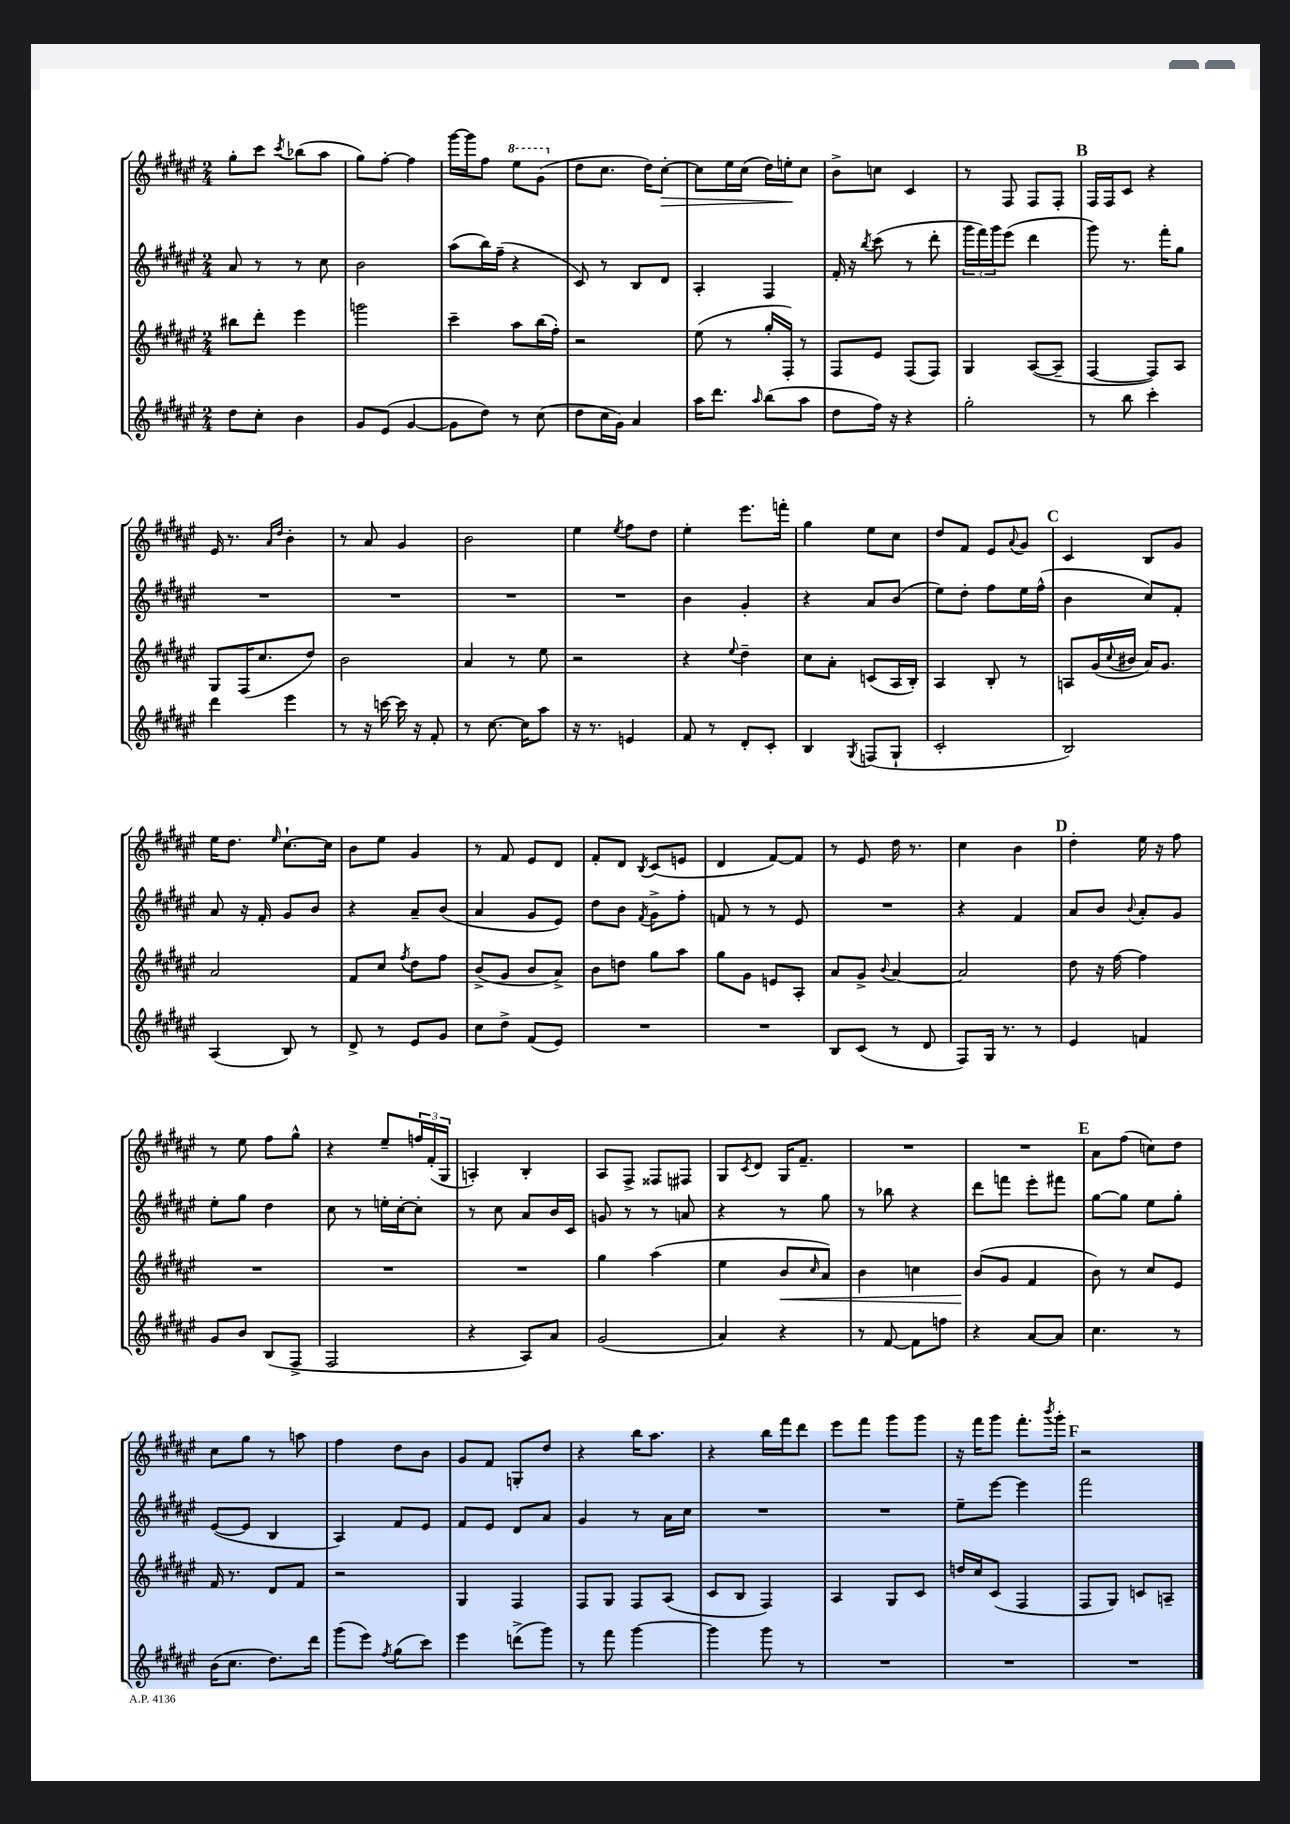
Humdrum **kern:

**kern	**kern	**kern	**kern
*staff4	*staff3	*staff2	*staff1
*clefG2	*clefG2	*clefG2	*clefG2
*k[f#c#g#d#a#e#]	*k[f#c#g#d#a#e#]	*k[f#c#g#d#a#e#]	*k[f#c#g#d#a#e#]
*M2/4	*M2/4	*M2/4	*M2/4
8dd#\L	8bb#\L	8a#/	8gg#'\L
8cc#'\J	8ddd#'\J	8r	8ccc#\J
.	.	.	8qccc#/
4b\	4eee#\	8r	(8bb-\L
.	.	8cc#\	8aa#\J
=	=	=	=
8g#/L	2ggg\	2b\	8gg#\L)
(8e#/J	.	.	[8ff#'\J
[4g#/	.	.	4ff#\]
=	=	=	=
8g#\]L	4ccc#~\	(8aa#\L	[16ggg#\LL
.	.	.	16ggg#\]J
8dd#\J)	.	16bb\L)	8ff#\J
.	.	(16ff#~\JJ	.
8r	8aa#\L	4r	8eee#\L
(8cc#\	(16bb\L	.	(8gg#\J
.	16ff#'\JJ)	.	.
=	=	=	=
8dd#\L	2r	8c#/)	8dd#\L
16cc#\L	.	8r	8.cc#\J
16g#\JJ)	.	.	.
4a#/	.	8B/L	.
.	.	.	16dd#\LK)
.	.	8d#/J	[8cc#'\J
=	=	=	=
16aa#\LK	(8ee#\	4A#'/	8cc#\]L
8.ddd#\J	.	.	.
.	8r	.	16ee#\L
.	.	.	(16cc#\JJ
16qqaa#/	.	.	.
(8bb\L	16gg#'/LL	4F#/	16dd#\LL)
.	16F#'/JJ)	.	16ee'\J
8aa#\J	8r	.	8cc#\J
=	=	=	=
8dd#\L	8F#/L	16f#'/	8b^\L
.	.	16r	.
.	.	8qbb/	.
16ff#\Jk)	8e#/J	(8ccc#\	8cc\J
16r	.	.	.
4r	(8F#/L	8r	4c#/
.	8F#/J)	8ddd#'\	.
=	=	=	=
2gg#'\	4G#/	24ggg#\LL	8r
.	.	24fff#\)	.
.	.	24ggg#\J	.
.	.	(8eee#\J	8F#/
.	([8A#/L	4ddd#\	8F#/L
.	8A#~/]J	.	8F#'/J
=	=	=	=
8r	[4F#/	8ggg#\)	16F#/LL
.	.	.	16F#/J
8bb\	.	8.r	8c#/J
4ccc#'\	8F#/]L)	.	4r
.	.	16fff#'\LK	.
.	8A#/J	8gg#\J	.
=	=	=	=
4ddd#\	8G#/L	2r	16e#/
.	.	.	8.r
.	(16F#/K	.	.
.	8.cc#/	.	.
.	.	.	16qqa#/LL
.	.	.	16qqdd#/JJ
4eee#\	.	.	4b'\
.	8dd#/J)	.	.
=	=	=	=
8r	2b\	2r	8r
16r	.	.	8a#/
[16ccc\	.	.	.
16ccc\]	.	.	4g#/
16r	.	.	.
8f#'/	.	.	.
=	=	=	=
8r	4a#/	2r	2b\
[8.cc#\	.	.	.
.	8r	.	.
16cc#\]LK	.	.	.
8aa#\J	8ee#\	.	.
=	=	=	=
16r	2r	2r	4ee#\
8.r	.	.	.
.	.	.	8qee#/
4e/	.	.	8ff#\L
.	.	.	8dd#\J
=	=	=	=
8f#/	4r	4b\	4ee#'\
8r	.	.	.
.	8qqee#/	.	.
8d#'/L	4dd#~\	4g#'/	8.eee#\L
8c#'/J	.	.	.
.	.	.	16fff'\Jk
=	=	=	=
4B/	8cc#\L	4r	4gg#\
.	8a#'\J	.	.
8qG#/	.	.	.
(8F/L	(8c/L	8a#/L	8ee#\L
8G#`/J	16A#/L	(8b/J	8cc#\J
.	16B'/JJ)	.	.
=	=	=	=
2c#'/	4A#/	8ee#\L)	8dd#/L
.	.	8dd#'\J	8f#/J
.	8B'/	8ff#\L	8e#/L
.	.	.	8qqa#/
.	8r	16ee#\L	8g#/J
.	.	(16ff#^^\JJ	.
=	=	=	=
2B/)	8A/L	4b\	4c#/
.	(16g#/L	.	.
.	8qqcc#/	.	.
.	16b#/JJ	.	.
.	16a#/LK)	8cc#/L)	8B/L
.	8.g#/J	.	.
.	.	8f#'/J	8g#/J
=	=	=	=
(4A#/	2a#/	8a#/	16ee#\LK
.	.	.	8.dd#\J
.	.	16r	.
.	.	16f#'/	.
.	.	.	16qqee#/
8B/)	.	8g#/L	[8.cc#`\L
8r	.	8b/J	.
.	.	.	16cc#\]Jk
=	=	=	=
8d#^/	8f#/L	4r	8b\L
8r	8cc#/J	.	8ee#\J
.	8qff#/	.	.
8e#/L	8dd#\L	8a#~/L	4g#/
8g#/J	8ff#\J	(8b/J	.
=	=	=	=
8cc#\L	(8b^/L	4a#/	8r
8dd#^\J	8g#/J	.	8f#/
(8f#/L	8b/L	8g#/L	8e#/L
8e#/J)	8a#^/J)	8e#/J)	8d#/J
=	=	=	=
2r	8b\L	8dd#\L	8f#'/L
.	8dd\J	8b\J	8d#/J
.	.	8qf#/	8qB/
.	8gg#\L	8g#^\L	(8c#/L
.	8aa#\J	8ff#'\J	8e/J
=	=	=	=
2r	8gg#\L	8f/	4d#/
.	8g#\J	8r	.
.	8e/L	8r	[8f#/L)
.	8A#'/J	8e#/	8f#/]J
=	=	=	=
8B/L	8a#/L	2r	8r
(8c#/J	8g#^/J	.	8e#/
.	8qqb/	.	.
8r	[4a#/	.	16dd#\
.	.	.	8.r
8d#/	.	.	.
=	=	=	=
8F#/L)	2a#/]	4r	4cc#\
16G#/Jk	.	.	.
8.r	.	.	.
.	.	4f#/	4b\
8r	.	.	.
=	=	=	=
4e#/	8dd#\	8a#/L	4dd#'\
.	16r	8b/J	.
.	[16ff#\	.	.
.	.	8qqb/	.
4f/	4ff#\]	8a#'/L	16ee#\
.	.	.	16r
.	.	8g#/J	8ff#\
=	=	=	=
8g#/L	2r	8ee#'\L	8r
8b/J	.	8gg#\J	8ee#\
(8B/L	.	4dd#\	8ff#\L
8F#^/J	.	.	8gg#^^\J
=	=	=	=
2F#/	2r	8cc#\	4r
.	.	8r	.
.	.	16ee'\LL	8ee#~/L
.	.	[16cc#'\J	.
.	.	8cc#'\]J	24ff/L
.	.	.	(24f#'/
.	.	.	24G#/JJ
=	=	=	=
4r	2r	8r	4A'/)
.	.	8cc#\	.
8A#/L)	.	8a#/L	4B'/
8a#/J	.	16b/L	.
.	.	16c#/JJ	.
=	=	=	=
(2g#/	4gg#\	8g/	8A#/L
.	.	8r	8F#^/J
.	(4aa#\	8r	8F##/L
.	.	8a/	8F#/J
=	=	=	=
4a#/)	4ee#\	4r	8G#/L
.	.	.	8qc#/
.	.	.	8d#/J
4r	8b/L	8r	16G#/LK
.	.	.	8.f#~/J
.	16qqcc#/	.	.
.	8a#/J)	8gg#\	.
=	=	=	=
8r	4b\	8r	2r
[8f#/	.	8bb-\	.
8f#\]L	4cc\	4r	.
8ff\J	.	.	.
=	=	=	=
4r	(8b/L	8ddd#\L	2r
.	8g#/J	8fff\J	.
[8a#/L	4f#/	8eee#'\L	.
8a#/]J	.	8fff#\J	.
=	=	=	=
4.cc#\	8b\)	[8gg#\L	8a#\L
.	8r	8gg#\]J	(8ff#\J
.	8cc#/L	8ee#\L	8cc\L)
8r	8e#/J	8gg#'\J	8dd#\J
=	=	=	=
(16b\LK	16f#/	([8e#/L	8cc#\L
8.cc#\J	8.r	.	.
.	.	8e#/]J	8gg#\J
8.dd#\L)	8d#/L	4B/	8r
.	8f#/J	.	8aa\
16ddd#\Jk	.	.	.
=	=	=	=
(8ggg#\L	2r	4A#/)	4ff#\
8eee#\J)	.	.	.
8qff#/	.	.	.
(8gg#\L	.	8f#/L	8dd#\L
8ccc#\J)	.	8e#/J	8b\J
=	=	=	=
4eee#\	4G#/	8f#/L	8g#/L
.	.	8e#/J	8f#/J
(8ddd^\L	4F#/	8d#/L	8G'/L
8ggg#\J)	.	8a#/J	8dd#/J
=	=	=	=
8r	8F#/L	4g#/	4r
8fff#\	8G#/J	.	.
[4ggg#\	8F#/L	8r	16bb\LK
.	.	.	8.aa#\J
.	(8A#/J	16a#\LL	.
.	.	16cc#\JJ	.
=	=	=	=
4ggg#\]	8c#/L	2r	4r
.	8B/J	.	.
8ggg#\	4F#/)	.	16bb\LL
.	.	.	16fff#\J
8r	.	.	8ddd#\J
=	=	=	=
2r	4A#/	2r	8eee#\L
.	.	.	8fff#\J
.	8G#/L	.	8ggg#\L
.	8c#/J	.	8ggg#\J
=	=	=	=
2r	16dd/LL	8ee#~\L	16r
.	16cc#/J	.	16fff#\LK
.	(8c#/J	[8eee#\J	8ggg#\J
.	4F#/	4eee#\]	8.fff#'\L
.	.	.	8qbbb/
.	.	.	16ggg#'\Jk
=	=	=	=
2r	8F#/L	2fff#\	2r
.	8G#/J)	.	.
.	8c/L	.	.
.	8A~/J	.	.
==	==	==	==
*-	*-	*-	*-
